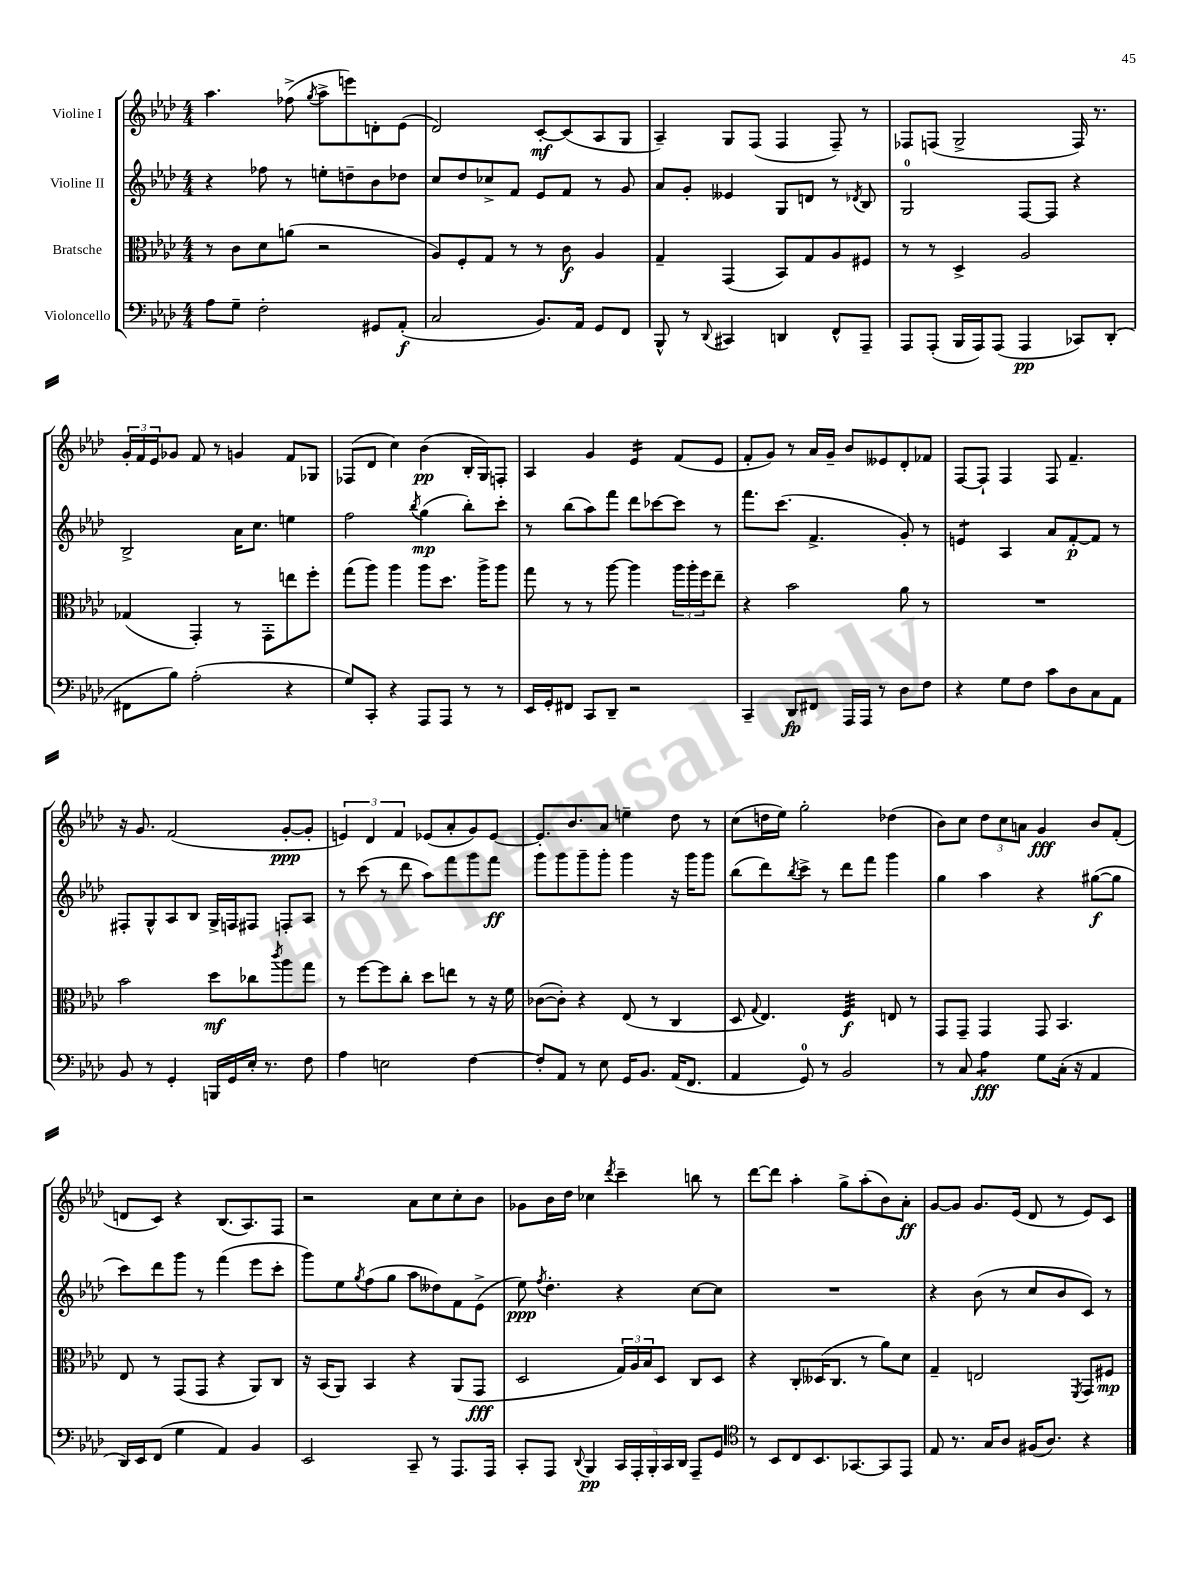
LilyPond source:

<<
\new StaffGroup <<
\new Staff = "s0" \with { instrumentName = "Violine I" } {
    \clef treble \key aes \major \numericTimeSignature \time 4/4
    aes''4. fes''8->( \acciaccatura { g''8 } aes''8-> e'''8) d'8-. ees'8( |
    des'2) c'8~-.\mf c'8( aes8 g8 |
    aes4--) g8 f8( f4 f8--) r8 |
    fes8 f8( g2-> f16) r8. |
    \tuplet 3/2 { g'16-. f'16 ees'16 } ges'8 f'8 r8 g'4 f'8 ges8 |
    fes8( des'8 c''4) bes'4\pp( bes16-. g16) f8-. |
    aes4 g'4 ees'4:16 f'8( ees'8 |
    f'8-. g'8) r8 aes'16 g'16-- bes'8 eeses'8 des'8-. fes'8 |
    f8~ f8-! f4 f8 f'4.-- |
    r16 g'8. f'2( g'8~-.\ppp g'8-. |
    \tuplet 3/2 { e'4) des'4 f'4 } ees'8( aes'8-. g'8) ees'8~ |
    ees'8.-. bes'8. aes'8 e''4-- des''8 r8 |
    c''8( d''16 ees''16) g''2-. des''4( |
    bes'8) c''8 \tuplet 3/2 { des''8 c''8 a'8 } g'4\fff bes'8 f'8-.( |
    d'8 c'8) r4 bes8.( aes8.) f8 |
    r2 aes'8 c''8 c''8-. bes'8 |
    ges'8 bes'16 des''16 ces''4 \acciaccatura { des'''8 } c'''4-- b''8 r8 |
    des'''8~ des'''8 aes''4-. g''8-> aes''8-.( bes'8) aes'8-.\ff |
    g'8~ g'8 g'8. ees'16( des'8 r8 ees'8) c'8 \bar "|." |
}
\new Staff = "s1" \with { instrumentName = "Violine II" } {
    \clef treble \key aes \major \numericTimeSignature \time 4/4
    r4 fes''8 r8 e''8-. d''8-- bes'8 des''8 |
    c''8 des''8 ces''8-> f'8 ees'8 f'8 r8 g'8 |
    aes'8 g'8-. eeses'4 g8 d'8 r8 \acciaccatura { des'8 } bes8 |
    g2-0 f8~ f8 r4 |
    bes2-> aes'16 c''8. e''4 |
    f''2 \acciaccatura { bes''8 } g''4\mp( bes''8-.) c'''8-. |
    r8 bes''8( aes''8) f'''8 des'''8 ces'''8~ ces'''8 r8 |
    f'''8. c'''8.( f'4.-> g'8-.) r8 |
    e'4:8 aes4 aes'8 f'8~-.\p f'8 r8 |
    fis8-. g8-^ aes8 bes8 g16-> f16 fis8 f8-. aes8 |
    r8 c'''8( r8 des'''8 aes''8) f'''8 g'''8 f'''8\ff |
    g'''8 g'''8 g'''8-- g'''8-. g'''4 r16 g'''16 g'''8 |
    bes''8( des'''8) \acciaccatura { bes''8 } c'''8-> r8 des'''8 f'''8 g'''4 |
    g''4 aes''4 r4 gis''8~\f( gis''8 |
    c'''8) des'''8 g'''8 r8 f'''4( ees'''8 c'''8-. |
    g'''8) ees''8 \acciaccatura { g''8 } f''8( g''8 aes''8 deses''8) f'8 ees'8->( |
    ees''8\ppp) \acciaccatura { f''8 } des''4.-. r4 c''8~ c''8 |
    R1 |
    r4 bes'8( r8 c''8 bes'8 c'8) r8 \bar "|." |
}
\new Staff = "s2" \with { instrumentName = "Bratsche" } {
    \clef alto \key aes \major \numericTimeSignature \time 4/4
    r8 c'8 des'8 a'8( r2 |
    aes8) f8-. g8 r8 r8 c'8\f aes4 |
    g4-- g,4( bes,8) g8 aes8 fis8 |
    r8 r8 des4-> aes2 |
    ges4( g,4-.) r8 g,8-. e''8 f''8-. |
    g''8( aes''8) aes''4 aes''8 des''8. aes''16-> aes''8 |
    g''8 r8 r8 aes''8~ aes''4 \tuplet 3/2 { aes''16 aes''16-. f''16 } ees''8-- |
    r4 bes'2 aes'8 r8 |
    R1 |
    bes'2 des''8\mf ces''8 \acciaccatura { c'''8 } aes''8 g''8 |
    r8 f''8~ f''8 c''8-. des''8 e''8 r8 r16 f'16 |
    ces'8~( ces'8-.) r4 ees8( r8 c4 |
    des8 \appoggiatura { g8 } ees4.) f4:32\f e8 r8 |
    g,8 g,8-- g,4 g,8 bes,4. |
    ees8 r8 g,8( g,8 r4 aes,8) c8 |
    r16 bes,16( aes,8) bes,4 r4 aes,8( g,8\fff |
    des2 \tuplet 3/2 { g16) aes16 bes16 } des8 c8 des8 |
    r4 c8-. deses16( c8. r8 aes'8) des'8 |
    g4-- e2 \acciaccatura { f,8 } g,8 fis8\mp \bar "|." |
}
\new Staff = "s3" \with { instrumentName = "Violoncello" } {
    \clef bass \key aes \major \numericTimeSignature \time 4/4
    aes8 g8-- f2-. gis,8 aes,8-.\f( |
    c2 bes,8.) aes,16 g,8 f,8 |
    bes,,8-^ r8 \appoggiatura { des,8 } cis,4 d,4 f,8-^ aes,,8-- |
    aes,,8 aes,,8-.( bes,,16 aes,,16) aes,,8( aes,,4\pp ces,8) des,8-.( |
    fis,8 bes8) aes2-.( r4 |
    g8) c,8-. r4 aes,,8 aes,,8 r8 r8 |
    ees,16 g,16-. fis,8 c,8 des,8-- r2 |
    c,4-- des,8\fp fis,8 aes,,16 aes,,16 r8 des8 f8 |
    r4 g8 f8 c'8 des8 c8 aes,8 |
    bes,8 r8 g,4-. b,,16 g,16 ees16-. r8. f8 |
    aes4 e2 f4~ |
    f8-. aes,8 r8 ees8 g,16 bes,8. aes,16( f,8. |
    aes,4 g,8-0) r8 bes,2 |
    r8 c8 aes4:8\fff g8 c16-.( r16 aes,4 |
    des,16) ees,16 f,8( g4 aes,4) bes,4 |
    ees,2 c,8-- r8 aes,,8. aes,,16 |
    c,8-. aes,,8 \appoggiatura { des,8 } bes,,4\pp \tuplet 5/4 { c,16 aes,,16-. bes,,16-. c,16 des,16 } aes,,8-- g,8 |
    \clef tenor r8 bes,8 c8 bes,8. ges,8.~ ges,8 ees,8 |
    ees8 r8. g16 aes8 fis16( aes8.) r4 \bar "|." |
}
>>
>>
\layout { \context { \Score \remove "Bar_number_engraver" } }
